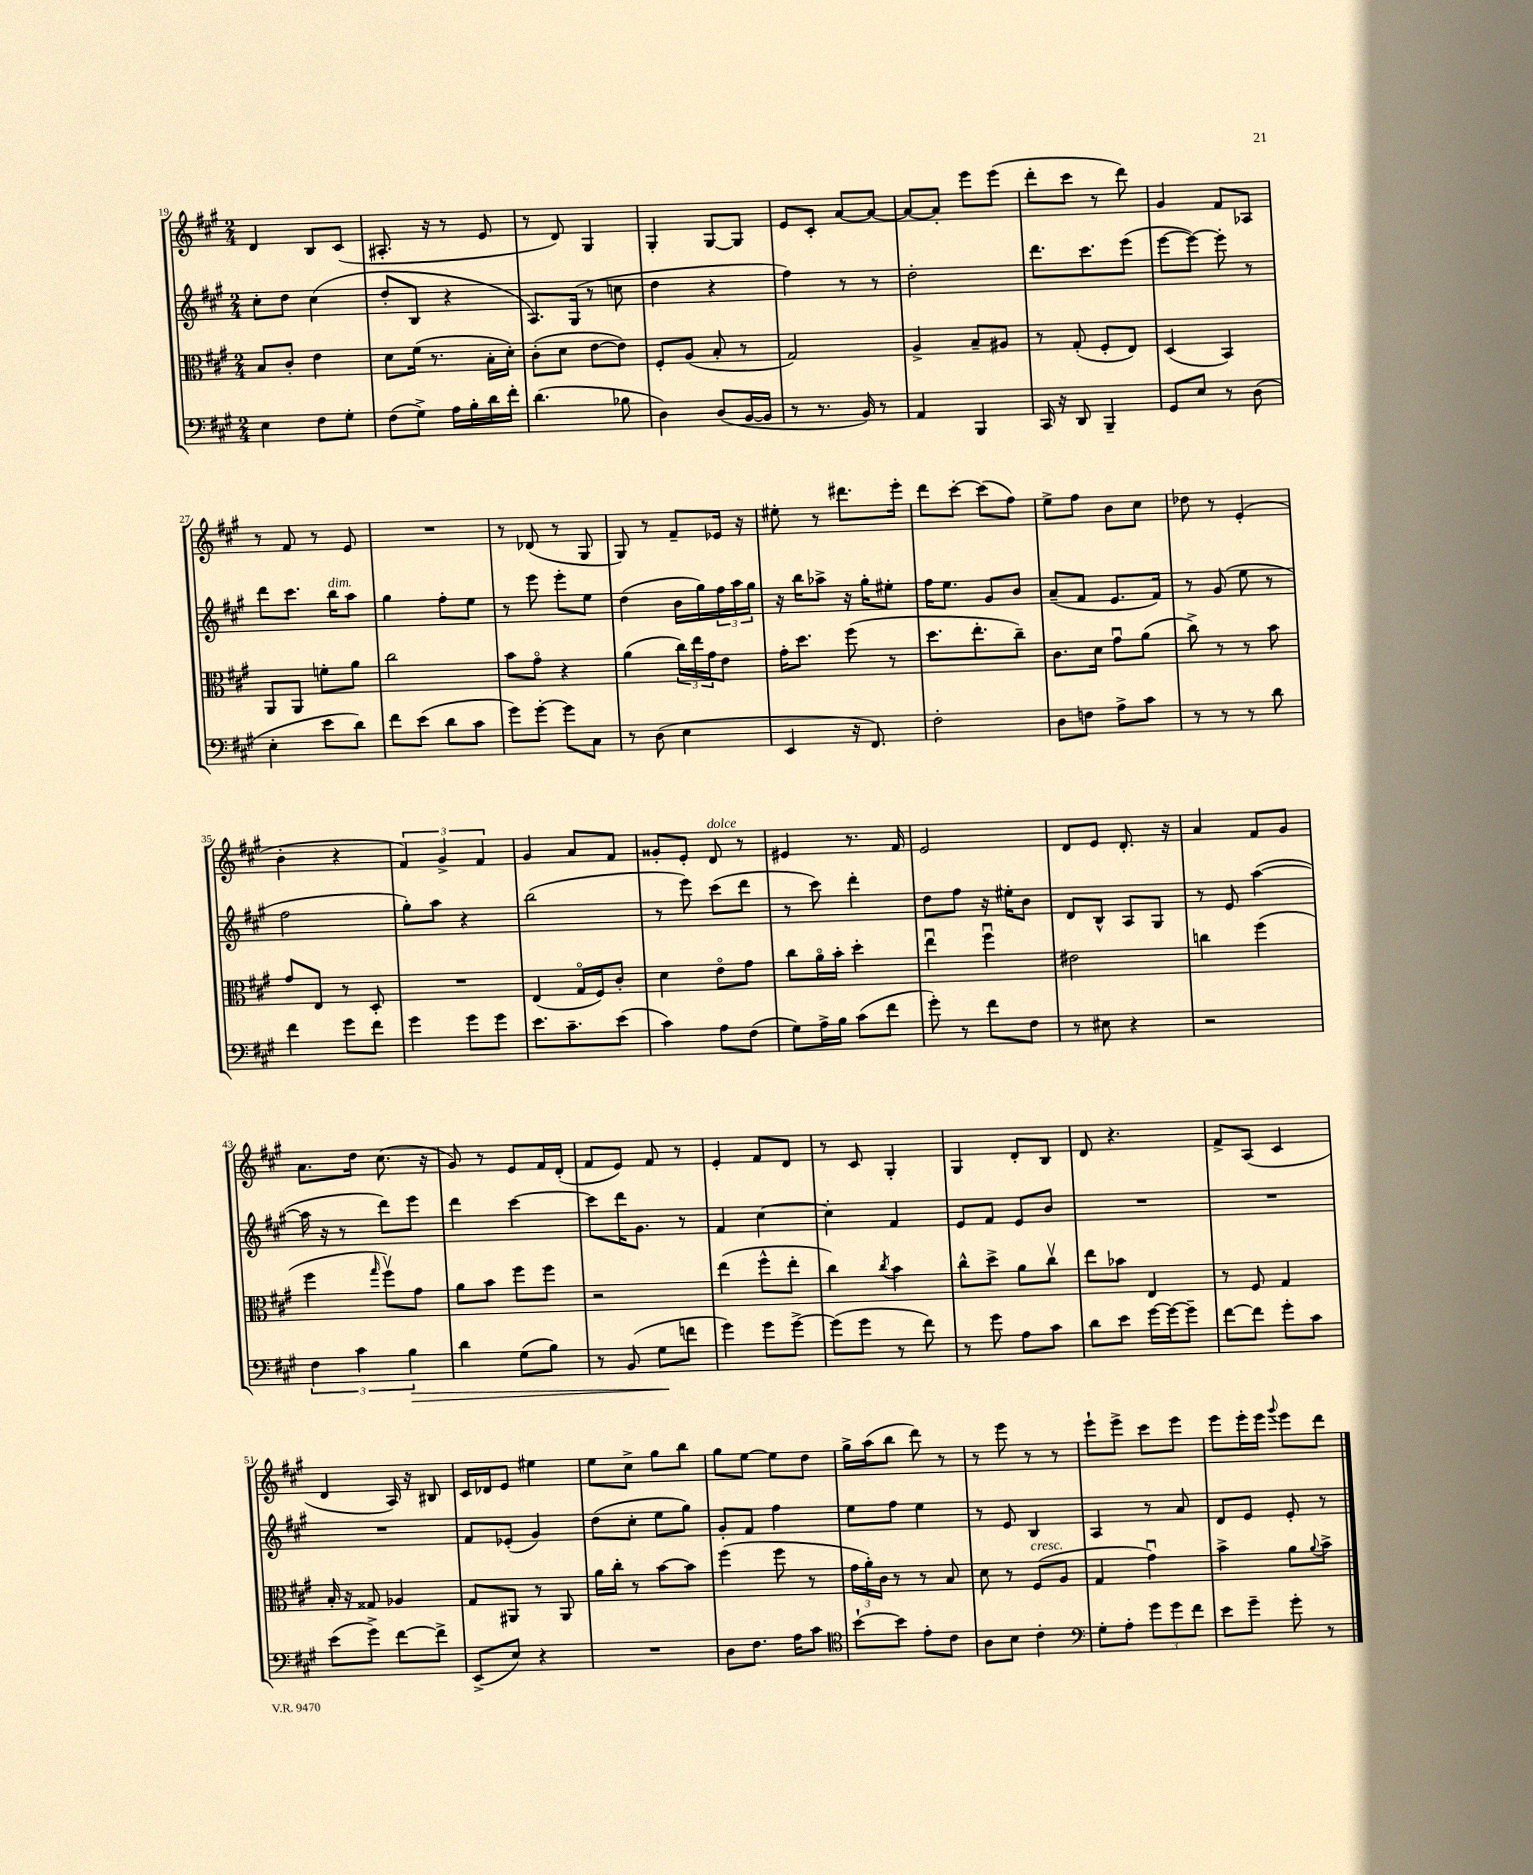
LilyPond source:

<<
\new StaffGroup <<
\new Staff = "s0" {
    \clef treble \key a \major \numericTimeSignature \time 2/4
    d'4 b8 cis'8( |
    ais8.-. r16 r8 e'8 |
    r8 d'8) gis4 |
    gis4-. gis8~ gis8 |
    e'8 cis'8-. a'8~ a'8~ |
    a'8~ a'8-. e'''8 e'''8( |
    d'''8-. cis'''8 r8 d'''8) |
    gis'4 fis'8 aes8 |
    r8 fis'8 r8 e'8 |
    R2 |
    r8 des'8( r8 gis8 |
    gis8) r8 fis'8-- ees'16 r16 |
    eis''8-. r8 dis'''8. e'''16-. |
    d'''8 cis'''8~-. cis'''8( fis''8) |
    e''8-> fis''8 b'8 cis''8 |
    des''8 r8 e'4-.( |
    b'4-. r4 |
    \tuplet 3/2 { fis'4) gis'4-> fis'4 } |
    gis'4 a'8 fis'8 |
    gisis'8-. e'8-. d'8^\markup { \italic "dolce" } r8 |
    eis'4 r8. fis'16 |
    e'2 |
    d'8 e'8 d'8.-. r16 |
    a'4 fis'8 gis'8 |
    a'8. d''16 cis''8.( r16 |
    gis'8) r8 e'8 fis'16 d'16-.( |
    fis'8 e'8) fis'8 r8 |
    e'4-. fis'8 d'8 |
    r8 cis'8 gis4-. |
    gis4 d'8-. b8 |
    d'8 r4. |
    fis'8-> a8( cis'4 |
    d'4 a16) r16 bis8 |
    cis'16 des'16 e'8 eis''4 |
    e''8 cis''8-> gis''8 b''8 |
    gis''8 e''8~ e''8 d''8 |
    gis''16-> a''16( b''8 d'''8) r8 |
    r8 e'''8 r8 r8 |
    e'''8-! e'''8-> cis'''8 e'''8 |
    e'''8 e'''16-. e'''16 \appoggiatura { gis'''8 } e'''8 d'''8 \bar "|." |
}
\new Staff = "s1" {
    \clef treble \key a \major \numericTimeSignature \time 2/4
    cis''8-. d''8 cis''4( |
    d''8-. b8 r4 |
    a8.) gis16( r8 c''8 |
    d''4 r4 |
    fis''4) r8 r8 |
    d''2-. |
    d'''8. cis'''8. e'''8( |
    e'''8~ e'''8~) e'''8-. r8 |
    d'''8 cis'''8. b''16^\markup { \italic "dim." } a''8 |
    gis''4 fis''8-. e''8 |
    r8 e'''8 e'''8-. e''8 |
    d''4( b'16 gis''16) \tuplet 3/2 { fis''16 a''16 gis''16 } |
    r16 b''16 aes''8-> r16 gis''16-. eis''8-. |
    fis''16 e''8. gis'8 b'8 |
    a'8--( fis'8 e'8. fis'16) |
    r8 gis'8( e''8 r8 |
    fis''2 |
    gis''8-.) a''8 r4 |
    b''2( |
    r8 e'''8) cis'''8( d'''8 |
    r8 cis'''8) d'''4-. |
    d''8 fis''8 r16 eis''16-. b'8 |
    d'8 b8-^ a8 gis8 |
    r8 e'8 a''4~( |
    a''16 r16 r8 d'''8) e'''8 |
    d'''4 cis'''4~ |
    cis'''8 d'''16 gis'8. r8 |
    fis'4 cis''4~ |
    cis''4-. fis'4 |
    e'8 fis'8 e'8 b'8 |
    R2 |
    R2 |
    R2 |
    fis'8 ees'8-.( gis'4) |
    d''8( cis''8-. e''8 gis''8) |
    gis'8-. fis'8 fis''4 |
    e''8 fis''8 e''4 |
    r8 e'8 b4 |
    a4 r8 a'8 |
    d'8 e'8 e'8-. r8 \bar "|." |
}
\new Staff = "s2" {
    \clef alto \key a \major \numericTimeSignature \time 2/4
    b8 cis'8-. e'4 |
    d'8 fis'16( r8. b16-. d'16-.) |
    cis'8-.( d'8 e'8~ e'8) |
    fis8-. a8( b8-. r8 |
    gis2) |
    a4-> b8-- ais8 |
    r8 gis8-.( fis8-. e8) |
    d4( b,4) |
    a,8 a,8 f'8-. a'8 |
    cis''2 |
    b'8 gis'8\flageolet r4 |
    a'4( \tuplet 3/2 { cis''16) e''16 gis'16 } e'8 |
    gis'16-. d''8. fis''8( r8 |
    d''8. e''8.-. cis''8--) |
    cis'8. d'16 gis'8\downbow a'8( |
    cis''8->) r8 r8 b'8 |
    gis'8 e8 r8 d8-. |
    R2 |
    e4( gis16\flageolet fis16) cis'8-. |
    d'4 e'8\flageolet gis'8 |
    cis''8 a'16\flageolet b'16-. d''4-. |
    e''4\downbow fis''4\downbow |
    eis'2 |
    c''4 fis''4( |
    fis''4 \grace { gis''16 } fis''8\upbow) gis'8 |
    a'8 b'8 fis''8 fis''8 |
    r2 |
    e''4( fis''8-^ e''8-. |
    cis''4) \acciaccatura { cis''8 } b'4 |
    cis''8-^ d''8-> a'8 cis''8\upbow |
    e''8 bes'8 e4 |
    r8 fis8 gis4 |
    b16-. r16 gisis8 aes4 |
    gis8 ais,8 r8 ais,8 |
    a'16 cis''16-. r8 b'8~ b'8 |
    fis''4( fis''8 r8 |
    \tuplet 3/2 { gis'16 a'16-.) cis'16 } r8 r8 b8 |
    d'8 r8 fis8^\markup { \italic "cresc." }( a8 |
    gis4 gis'4\downbow) |
    b'4-> a'8 \appoggiatura { a'8 } b'8-> \bar "|." |
}
\new Staff = "s3" {
    \clef bass \key a \major \numericTimeSignature \time 2/4
    e4 fis8 gis8-. |
    fis8( gis8->) a16 b16-. d'16 fis'16-. |
    d'4.( bes8 |
    d4) d8( b,16~ b,16 |
    r8 r8. b,16) r8 |
    a,4 b,,4 |
    cis,16 r16 d,8 b,,4-- |
    gis,8 e8 r8 d8( |
    e4-. e'8 d'8) |
    fis'8 e'8( d'8 cis'8 |
    gis'8) gis'8~-. gis'8 cis8 |
    r8 d8( e4 |
    e,4 r16 fis,8.) |
    fis2-. |
    d8 f8 a8-> cis'8 |
    r8 r8 r8 d'8 |
    fis'4 gis'8 fis'8 |
    gis'4 gis'8 gis'8 |
    e'8. cis'8.-- e'8( |
    cis'4) a8 fis8( |
    gis8) a16-> b16 cis'8( fis'8 |
    gis'8-.) r8 fis'8 fis8 |
    r8 eis8 r4 |
    r2 |
    \tuplet 3/2 { fis4 cis'4 b4\> } |
    d'4 gis8( b8) |
    r8 b,8( gis8\! f'8 |
    gis'4) gis'8 gis'8~-> |
    gis'8( gis'8 r8 fis'8) |
    r8 gis'8 a8 cis'8 |
    d'8 e'8 gis'16~ gis'16~ gis'8-- |
    fis'8~ fis'8 gis'8-. cis'8 |
    e'8( gis'8->) fis'8~ fis'8-> |
    e,8->( e8) r4 |
    R2 |
    d8 fis8. a16 cis'8 |
    \clef tenor b'8~-! b'8 e'8-. cis'8 |
    a8 b8 cis'4-. |
    \clef bass gis8-. a8-. \tuplet 3/2 { gis'8 gis'8 fis'8 } |
    e'8 gis'8-- gis'8-. r8 \bar "|." |
}
>>
>>
\layout { \context { \Score currentBarNumber = #19 } }
